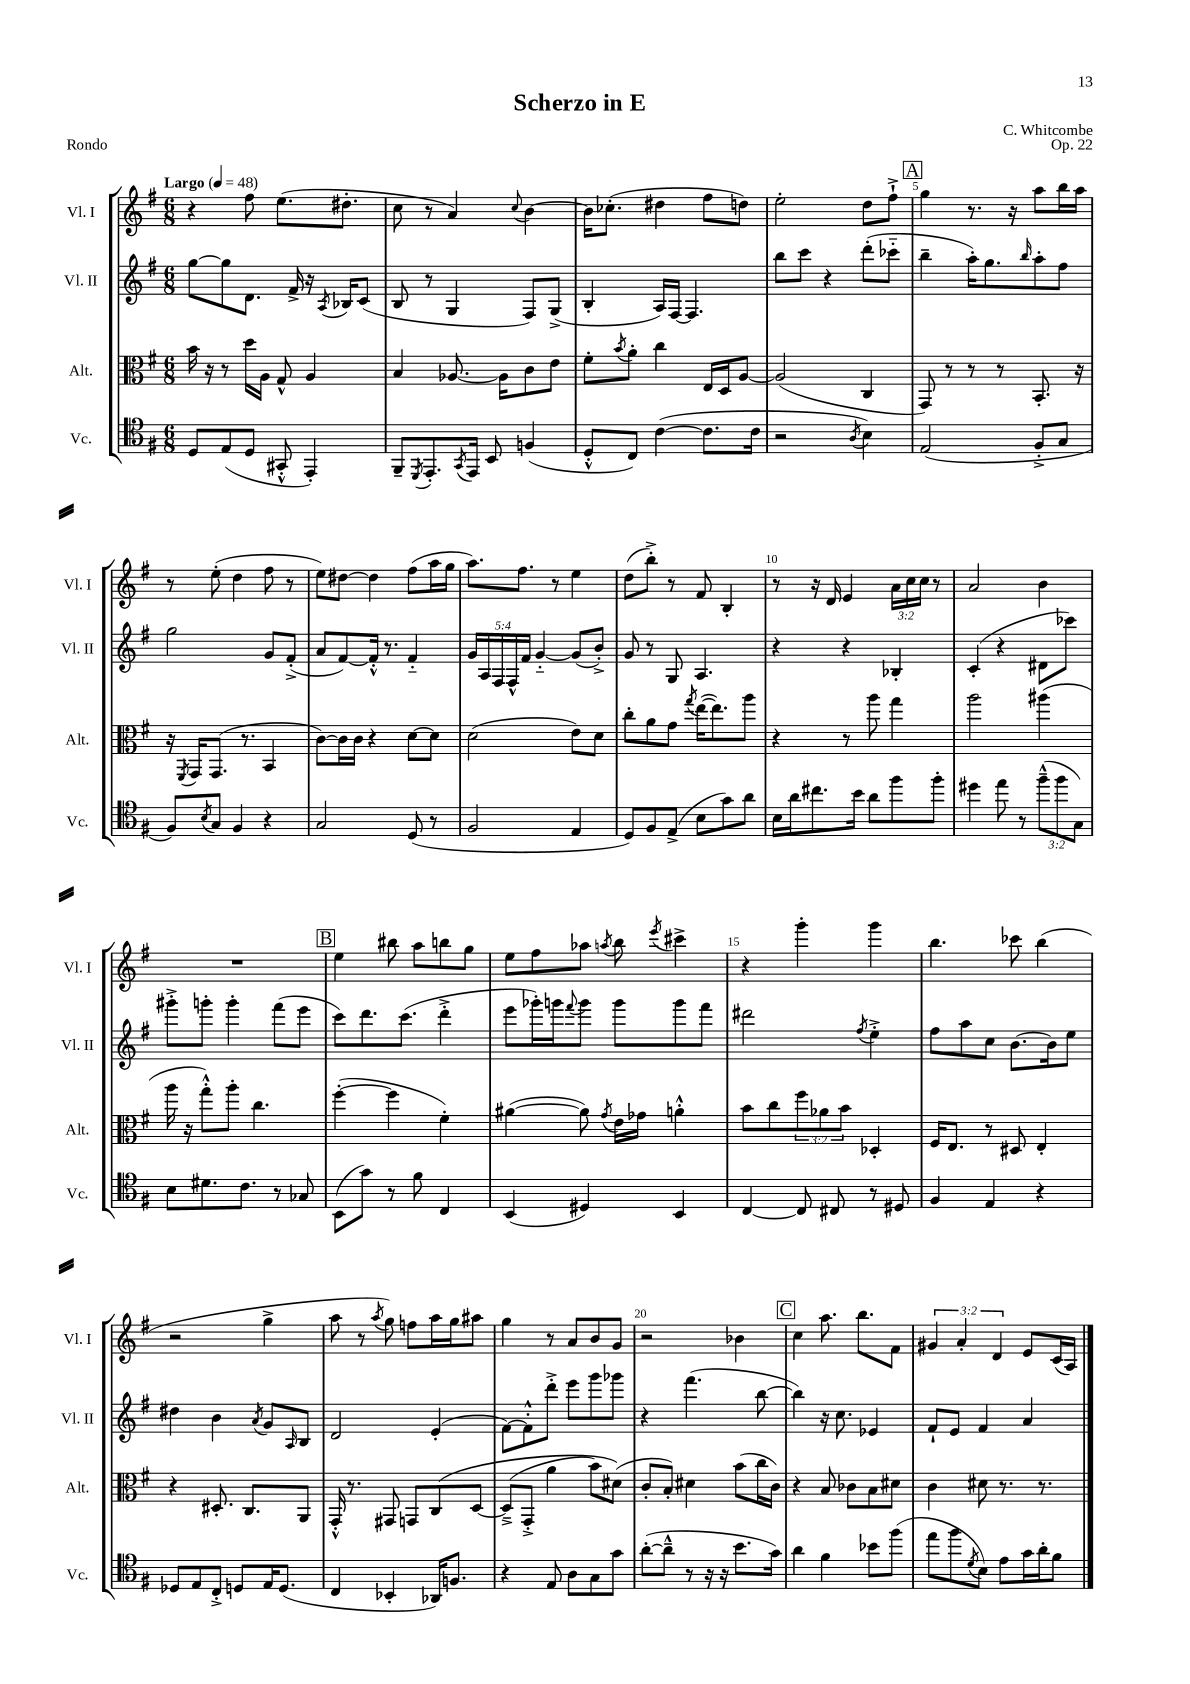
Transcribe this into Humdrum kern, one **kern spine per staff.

**kern	**kern	**kern	**kern
*staff4	*staff3	*staff2	*staff1
*clefC4	*clefC3	*clefG2	*clefG2
*k[f#]	*k[f#]	*k[f#]	*k[f#]
*M6/8	*M6/8	*M6/8	*M6/8
*MM48	*MM48	*MM48	*MM48
8D	16b	[8gg	4r
.	16r	.	.
(8E	8r	8gg]	.
8D	16dd	8.d	8ff#
.	16A	.	.
8GG#'^^	8G^^	.	(8.ee
.	.	16f#^	.
4EE')	4A	16r	.
.	.	8qA	.
.	.	16B-	8.dd#'
.	.	(8c	.
=	=	=	=
8FF#~	4B	8B	8cc
8qDD	.	.	.
8.EE'	.	8r	8r
.	[8.A-	4G	4a)
8qGG	.	.	.
16EE	.	.	.
8BB	.	.	.
.	16A-]	.	.
.	.	.	8qqcc
(4F	8c	8F#)	[4b
.	8e	(8G^	.
=	=	=	=
8D'^^	8f#'	4B'	16b]
.	.	.	(8.cc-'
.	8qb	.	.
8C)	8a'	.	.
([4c	4cc	16A)	4dd#
.	.	[16F#	.
.	.	4.F#]	.
8.c]	16E	.	8ff#
.	16D	.	.
.	[8A	.	8dd)
16c	.	.	.
=	=	=	=
2r	(2A]	8bb	2ee'
.	.	8ccc	.
.	.	4r	.
8qA	.	.	.
4B)	4C	(8ddd'	8dd
.	.	8ccc-'~	8ff#`^
=	=	=	=
(2E	8GG)	4bb~	4gg
.	8r	.	.
.	8r	16aa')	8.r
.	.	8.gg	.
.	8r	.	.
.	.	.	16r
.	.	16qqbb	.
8F#'^	8.BB'	8aa'	8aa
8G	.	8ff#	16bb
.	16r	.	16aa
=	=	=	=
8F#)	16r	2gg	8r
.	8qFF#	.	.
.	16GG	.	.
8qB	.	.	.
8G	(8.GG	.	(8ee'
4F#	.	.	4dd
.	8.r	.	.
4r	4BB	8g	8ff#
.	.	(8f#'^	8r
=	=	=	=
2G	[8c)	8a	8ee)
.	16c]	[8f#)	[8dd#
.	16c	.	.
.	4r	16f#'^^]	4dd#]
.	.	8.r	.
(8D	[8d	4f#'~	(8ff#
8r	8d]	.	16aa
.	.	.	16gg
=	=	=	=
2F#	(2d	20g	8.aa)
.	.	20A	.
.	.	20F#	.
.	.	20F#^^	.
.	.	.	8.ff#
.	.	20f#	.
.	.	[4g'~	.
.	.	.	8r
4E	8e)	(8g]	4ee
.	8d	8b'^)	.
=	=	=	=
8D)	8cc'	8g	(8dd
8F#	8a	8r	8bb'^)
(8E^	8g	8G	8r
.	8qgg	.	.
8B	([16ee	4.A	8f#
.	8.ee])	.	.
8g)	.	.	4B'
8a	8aa	.	.
=	=	=	=
16B	4r	4r	8r
16a	.	.	.
8.cc#	.	.	16r
.	.	.	16d
.	8r	4r	4e
16b	.	.	.
8a	8aa	.	.
8ff#	4gg	4B-'	24a
.	.	.	24cc
.	.	.	24cc
8ff#'	.	.	8r
=	=	=	=
4dd#	2aa	(4c'	2a
8ee	.	4r	.
8r	.	.	.
(12ff#~^^	(4aa#	8d#	4b
12ff#	.	.	.
.	.	8ccc-)	.
12G)	.	.	.
=	=	=	=
8B	16aa	8ggg#'^	2.r
.	16r	.	.
8.d#	8gg'^^)	8ggg'	.
.	8aa'	4ggg'	.
8.c	.	.	.
.	4.cc	.	.
8r	.	(8fff#	.
8G-	.	8eee	.
=	=	=	=
(8BB	([4ff#'	8ccc)	4ee
8g)	.	8.ddd	.
8r	4ff#]	.	8bb#
.	.	(8.ccc	.
8f#	.	.	8aa
4C	4f#')	4ddd'^	8bb
.	.	.	8gg
=	=	=	=
(4BB	([4a#	8eee	8ee
.	.	16ggg-')	8ff#
.	.	16ggg	.
.	.	8qqfff#	.
4D#)	8a#])	8ggg	8aa-
.	8qg	.	8qaa
.	16e	8ggg	8bb
.	16g-	.	.
.	.	.	8qeee
4BB	4a'^^	8ggg	4ccc#^
.	.	8fff#	.
=	=	=	=
[4C	8b	2ddd#	4r
.	8cc	.	.
8C]	12ff#	.	4ggg'
.	12a-	.	.
8C#	.	.	.
.	12b	.	.
.	.	8qff#	.
8r	4D-'	4ee'^	4ggg
8D#	.	.	.
=	=	=	=
4F#	16F#	8ff#	4.bb
.	8.E	.	.
.	.	8aa	.
4E	8r	8cc	.
.	8D#	[8.b	8ccc-
4r	4E'	.	(4bb
.	.	16b]	.
.	.	8ee	.
=	=	=	=
8D-	4r	4dd#	2r
8E	.	.	.
8C'^	8.D#'	4b	.
8D	.	.	.
.	8.C	.	.
.	.	8qa	.
16E	.	8g	4gg^
(8.D	.	.	.
.	.	16qqA	.
.	8AA	8B	.
=	=	=	=
4C	16GG'^^	2d	8aa
.	8.r	.	.
.	.	.	8r
.	.	.	8qaa
4BB-'	8GG#	.	8gg)
.	8GG	.	8ff
16AA-)	&(8C	(4e'	16aa
8.F	.	.	16gg
.	[8D	.	8aa#
=	=	=	=
4r	(8D~^]	[8f#)	4gg
.	8GG'^	8f#'^^]	.
8E	4a	8ddd'^	8r
8A	.	8eee	8a
8G	8b)	8ggg	8b
8g	(8d#&)	8ggg-	8g
=	=	=	=
([8a'	8c'	4r	2r
8a~^^]	8B')	.	.
8r	4d#	(4.fff#	.
16r	.	.	.
16r	.	.	.
8.b	(8b	.	4b-
.	16cc	[8bb	.
16g)	16c)	.	.
=	=	=	=
4a	4r	4bb])	4cc
4f#	8B	16r	8.aa
.	.	8.cc	.
.	8c-	.	.
.	.	.	8.bb
8b-	8B	4e-	.
(8ff#	8d#	.	8f#
=	=	=	=
8ee	4c	8f#`	6g#
8ff#	.	8e	.
.	.	.	6a'
8qd	.	.	.
8B)	8d#	4f#	.
.	.	.	6d
8e	8.r	.	.
16g	.	4a	8e
16a'	8.r	.	.
8f#	.	.	(16c
.	.	.	16A)
==	==	==	==
*-	*-	*-	*-
